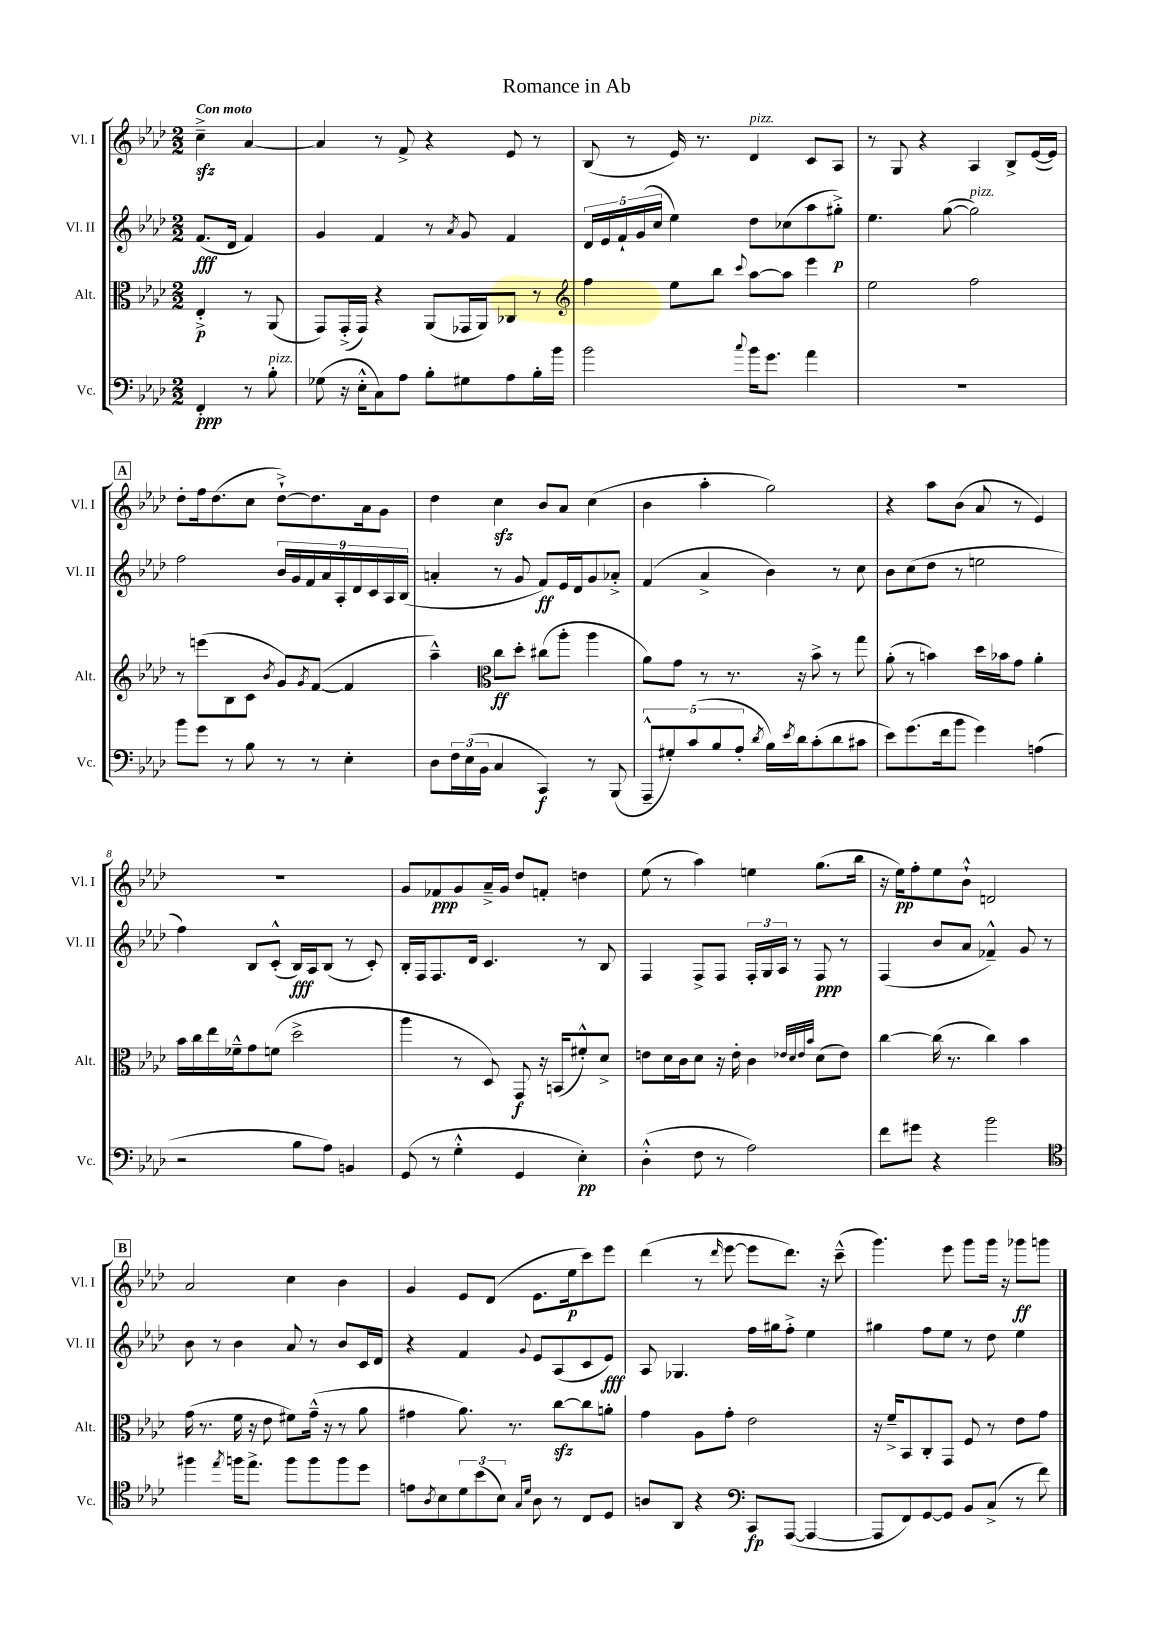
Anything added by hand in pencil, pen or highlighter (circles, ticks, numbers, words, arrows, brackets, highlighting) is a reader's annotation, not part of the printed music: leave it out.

**kern	**dynam	**kern	**dynam	**kern	**dynam	**kern	**dynam
*part4	*part4	*part3	*part3	*part2	*part2	*part1	*part1
*staff4	*staff4	*staff3	*staff3	*staff2	*staff2	*staff1	*staff1
*I"Vc.	*	*I"Alt.	*	*I"Vl. II	*	*I"Vl. I	*
*I'Vc.	*	*I'Alt.	*	*I'Vl. II	*	*I'Vl. I	*
*clefF4	*	*clefC3	*	*clefG2	*	*clefG2	*
*k[b-e-a-d-]	*	*k[b-e-a-d-]	*	*k[b-e-a-d-]	*	*k[b-e-a-d-]	*
*M2/2	*	*M2/2	*	*M2/2	*	*M2/2	*
=	=	=	=	=	=	=	=
!	!	!	!	!	!	!LO:TX:a:B:t=Con moto	!
4FF'/	ppp	4E-'^/	p	(8.f/L	fff	4cczz~^\	.
.	.	.	.	16d-/Jk	.	.	.
8r	.	8r	.	4f/)	.	[4a-/	.
!LO:TX:a:i:t=pizz.	!	!	!	!	!	!	!
8B-'\	.	(8AA-/	.	.	.	.	.
=1	=1	=1	=1	=1	=1	=1	=1
(8G-X\	.	8GG/L)	.	4g/	.	4a-/]	.
16r	.	(16GG'^/L	.	.	.	.	.
16E-'^^\KL	.	16GG/JJ)	.	.	.	.	.
8C\)	.	4r	.	4f/	.	8r	.
8A-\J	.	.	.	.	.	8f^/	.
8B-'\L	.	(8AA-/L	.	8r	.	4r	.
.	.	.	.	8qa-/	.	.	.
8G#X\	.	16GG-X/L	.	8g/	.	.	.
.	.	16AA-/J)	.	.	.	.	.
8A-\	.	8C-X/J	.	4f/	.	8e-/	.
16B-'\L	.	8r	.	.	.	8r	.
16b-\JJ	.	.	.	.	.	.	.
=2	=2	=2	=2	=2	=2	=2	=2
*	*	*clefG2	*	*	*	*	*
2b-\	.	4ff\	.	20d-/LL	.	(8B-/	.
.	.	.	.	20e-/	.	.	.
.	.	.	.	20f`/	.	.	.
.	.	.	.	.	.	8r	.
.	.	.	.	(20g/	.	.	.
.	.	.	.	20cc/JJ	.	.	.
.	.	8ee-\L	.	4ee-\)	.	16e-/)	.
.	.	.	.	.	.	8.r	.
.	.	8bb-\J	.	.	.	.	.
8qqcc/	.	8qqccc/	.	.	.	.	.
!	!	!	!	!	!	!LO:TX:a:i:t=pizz.	!
16b-\KL	.	[8aa-\L	.	8dd-\L	.	4d-/	.
8.g\J	.	.	.	.	.	.	.
.	.	8aa-\J]	.	(8cc-X\	.	.	.
4a-\	.	4eee-\	.	8aa-\	.	8c/L	.
.	.	.	.	8gg#X'^\J)	p	8A-/J	.
=3	=3	=3	=3	=3	=3	=3	=3
1r	.	2ee-\	.	4.ee-\	.	8r	.
.	.	.	.	.	.	8G/	.
.	.	.	.	.	.	4r	.
.	.	.	.	([8gg\	.	.	.
!	!	!	!	!LO:TX:a:i:t=pizz.	!	!	!
.	.	2ff\	.	2gg\])	.	4A-/	.
.	.	.	.	.	.	8B-^/L	.
.	.	.	.	.	.	([16e-/L	.
.	.	.	.	.	.	16e-/JJ])	.
!!LO:LB:g=z
!!LO:REH:place=s1:t=A
=4	=4	=4	=4	=4	=4	=4	=4
8b-\L	.	8r	.	2ff\	.	8dd-'\L	.
8g\J	.	(8eeen\L	.	.	.	16ff\k	.
.	.	.	.	.	.	(8.dd-\	.
8r	.	8B-\	.	.	.	.	.
8B-\	.	8c\J	.	.	.	8cc\J	.
.	.	8qb-/	.	.	.	.	.
8r	.	8g/L)	.	18b-/LL	.	[8dd-`^\L)	.
.	.	.	.	18g/	.	.	.
.	.	.	.	18f/	.	.	.
.	.	8qg/	.	.	.	.	.
8r	.	([8f/J	.	.	.	8.dd-\]	.
.	.	.	.	18a-/	.	.	.
.	.	.	.	18A-'/	.	.	.
4E-'\	.	4f/]	.	.	.	.	.
.	.	.	.	18d-/	.	.	.
.	.	.	.	.	.	16a-\k	.
.	.	.	.	18c/	.	.	.
.	.	.	.	.	.	8g\J	.
.	.	.	.	18A-/	.	.	.
.	.	.	.	(18B-/JJ	.	.	.
=5	=5	=5	=5	=5	=5	=5	=5
8D-\L	.	4aa-~^^\)	.	4an'/	.	4dd-\	.
24F\L	.	.	.	.	.	.	.
(24E-\	.	.	.	.	.	.	.
24BB-\JJ	.	.	.	.	.	.	.
*	*	*clefC3	*	*	*	*	*
4C/	.	8cc\L	ff	8r	.	4cczz\	.
.	.	8dd-'\J	.	8g/	.	.	.
4CC/)	f	(8cc#X\L	.	8f/L)	ff	8b-/L	.
.	.	8aa-'\J	.	16e-/L	.	8a-/J	.
.	.	.	.	16d-/J	.	.	.
8r	.	4aa-\	.	8g/	.	(4cc\	.
(8BBB-/	.	.	.	8a-X'^/J	.	.	.
=6	=6	=6	=6	=6	=6	=6	=6
10AAA-~^^/L	.	8a-\L)	.	(4f/	.	4b-\	.
10G#X'/)	.	.	.	.	.	.	.
.	.	8g\J	.	.	.	.	.
(10c/	.	.	.	.	.	.	.
.	.	8r	.	4a-^/	.	4aa-'\	.
10B-/	.	.	.	.	.	.	.
.	.	8.r	.	.	.	.	.
10A-'/J	.	.	.	.	.	.	.
8qd-/	.	.	.	.	.	.	.
16B-\LL)	.	.	.	4b-\)	.	2gg\)	.
8qe-/	.	.	.	.	.	.	.
16d-\J	.	16r	.	.	.	.	.
(8c'\	.	8b-^\	.	.	.	.	.
8d-\	.	8r	.	8r	.	.	.
8c#X\J	.	8gg\	.	8cc\	.	.	.
=7	=7	=7	=7	=7	=7	=7	=7
8e-\L)	.	(8a-'\	.	8b-\L	.	4r	.
(8.g\	.	8r	.	(8cc\	.	.	.
.	.	4bn\)	.	8dd-\J	.	8aa-\L	.
16f\k	.	.	.	.	.	.	.
8b-\J	.	.	.	8r	.	(8b-\J	.
4g\)	.	16dd-\LL	.	2een\	.	8a-/	.
.	.	16b-X\J	.	.	.	.	.
.	.	8g\J	.	.	.	8r	.
(4An\	.	4a-'\	.	.	.	4e-/)	.
!!LO:LB:g=z
=8	=8	=8	=8	=8	=8	=8	=8
2r	.	16b-\LL	.	4ff\)	.	1r	.
.	.	16cc\	.	.	.	.	.
.	.	16ee-\	.	.	.	.	.
.	.	16f-X~^^\J	.	.	.	.	.
.	.	8g\	.	8B-/L	.	.	.
.	.	(8fn\J	.	(8c'^^/J	.	.	.
8B-\L	.	2dd-^\	.	16B-/LL)	fff	.	.
.	.	.	.	16A-/J	.	.	.
8A-\J)	.	.	.	(8B-/J	.	.	.
4BBn/	.	.	.	8r	.	.	.
.	.	.	.	8c'/)	.	.	.
=9	=9	=9	=9	=9	=9	=9	=9
(8GG/	.	4aa-\	.	16B-'/LL	.	8g/L	.
.	.	.	.	16F/J	.	.	.
8r	.	.	.	8.F/	.	8f-X/	ppp
4G'^^\	.	8r	.	.	.	8g/	.
.	.	.	.	16d-/Jk	.	.	.
.	.	8D-/)	.	4.c/	.	16a-~^/L	.
.	.	.	.	.	.	16g/JJ	.
4GG/	.	8GG/	f	.	.	8dd-/L	.
.	.	16r	.	.	.	8fn'/J	.
.	.	(16BBn/KL	.	.	.	.	.
4E-'\)	pp	8f#X'^^/)	.	8r	.	4ddn\	.
.	.	8d-^/J	.	8B-/	.	.	.
=10	=10	=10	=10	=10	=10	=10	=10
(4D-'^^\	.	8en\L	.	4F/	.	(8ee-\	.
.	.	16d-\L	.	.	.	8r	.
.	.	16c\J	.	.	.	.	.
8F\	.	8d-\J	.	8F^/L	.	4aa-\)	.
8r	.	16r	.	8F/J	.	.	.
.	.	16e'\	.	.	.	.	.
2A-\)	.	4c\	.	24F'/LL	.	4een\	.
.	.	.	.	24G/	.	.	.
.	.	.	.	24A-/JJ	.	.	.
.	.	.	.	8r	.	.	.
.	.	32qqe-X/LLL	.	.	.	.	.
.	.	32qqd-/	.	.	.	.	.
.	.	32qqe-/	.	.	.	.	.
.	.	32qqb-/JJJ	.	.	.	.	.
.	.	(8d-\L	.	8F/	ppp	(8.gg\L	.
.	.	8e-\J)	.	8r	.	.	.
.	.	.	.	.	.	16bb-\Jk	.
=11	=11	=11	=11	=11	=11	=11	=11
8f\L	.	[4cc\	.	(4F/	.	16r	.
.	.	.	.	.	.	16ee-\KL)	pp
8g#X\J	.	.	.	.	.	8ff'\	.
4r	.	(16cc\]	.	8b-/L	.	8ee-\	.
.	.	8.r	.	.	.	.	.
.	.	.	.	8a-/J	.	8b-`^^\J	.
2b-\	.	4cc\)	.	4f-X~^^/)	.	2dn/	.
.	.	4b-\	.	8g/	.	.	.
.	.	.	.	8r	.	.	.
!!LO:LB:g=z
!!LO:REH:place=s1:t=B
=12	=12	=12	=12	=12	=12	=12	=12
*clefC4	*	*	*	*	*	*	*
4ff#X\	.	(16g\	.	8b-\	.	2a-/	.
.	.	8.r	.	.	.	.	.
.	.	.	.	8r	.	.	.
8qee-/	.	.	.	.	.	.	.
16ffn\KL	.	16f\	.	4b-\	.	.	.
8.ee-^\J	.	16r	.	.	.	.	.
.	.	8e-\	.	.	.	.	.
8ff\L	.	8f#X\L)	.	8a-/	.	4cc\	.
8ff\	.	(16g~^^\Jk	.	8r	.	.	.
.	.	16r	.	.	.	.	.
8ff\	.	8r	.	8b-/L	.	4b-\	.
8dd-\J	.	8a-\	.	16c/L	.	.	.
.	.	.	.	16d-/JJ	.	.	.
=13	=13	=13	=13	=13	=13	=13	=13
8en\L	.	4g#X\	.	4r	.	4g/	.
8qA-/	.	.	.	.	.	.	.
8B-\	.	.	.	.	.	.	.
12d-\	.	8.a-\)	.	4f/	.	8e-/L	.
(12b-\	.	.	.	.	.	.	.
.	.	.	.	.	.	(8d-/J	.
12B-\J)	.	.	.	.	.	.	.
.	.	8.r	.	.	.	.	.
16qqG/LL	.	.	.	.	.	.	.
16qqd-/JJ	.	.	.	8qqg/	.	.	.
8A-\	.	.	.	8e-/L	.	8.e-\L	.
8r	.	[8cczz\L	.	(8A-/	.	.	.
.	.	.	.	.	.	16ee-\k	p
8C/L	.	8cc\]	.	8c/	.	8ccc\)	.
8D-/J	.	8an'\J	.	8e-/J)	fff	8eee-\J	.
=14	=14	=14	=14	=14	=14	=14	=14
8An/L	.	4g\	.	8A-/	.	(4ddd-\	.
8AA-/J	.	.	.	4.G-X/	.	.	.
4r	.	8A-\L	.	.	.	8r	.
.	.	.	.	.	.	16qqddd-/	.
.	.	8g'\J	.	.	.	[8eee-\	.
*clefF4	*	*	*	*	*	*	*
8CC/L	fp	2e-\	.	16ff\LL	.	8eee-\L]	.
.	.	.	.	16gg#X\J	.	.	.
([8AAA-/J	.	.	.	8ff'^\J	.	8.ddd-\J)	.
4AAA-/_	.	.	.	4ee-\	.	.	.
.	.	.	.	.	.	16r	.
.	.	.	.	.	.	(8ccc~^^\	.
=15	=15	=15	=15	=15	=15	=15	=15
8AAA-/L]	.	16r	.	4gg#X\	.	4.ggg\)	.
.	.	16f~^/KL	.	.	.	.	.
8FF/)	.	8BB-/	.	.	.	.	.
[8GG/	.	8C'/	.	8ff\L	.	.	.
8GG/J]	.	8GG/J	.	8ee-\J	.	8eee-\	.
8BB-/L	.	8F/	.	8r	.	8ggg\L	.
(8C^/J	.	8r	.	8dd-\	.	16ggg\Jk	.
.	.	.	.	.	.	16r	.
8r	.	8e-\L	.	4ee-\	.	8ggg-X\L	ff
8f\)	.	8g\J	.	.	.	8gggn\J	.
==	==	==	==	==	==	==	==
*-	*-	*-	*-	*-	*-	*-	*-
